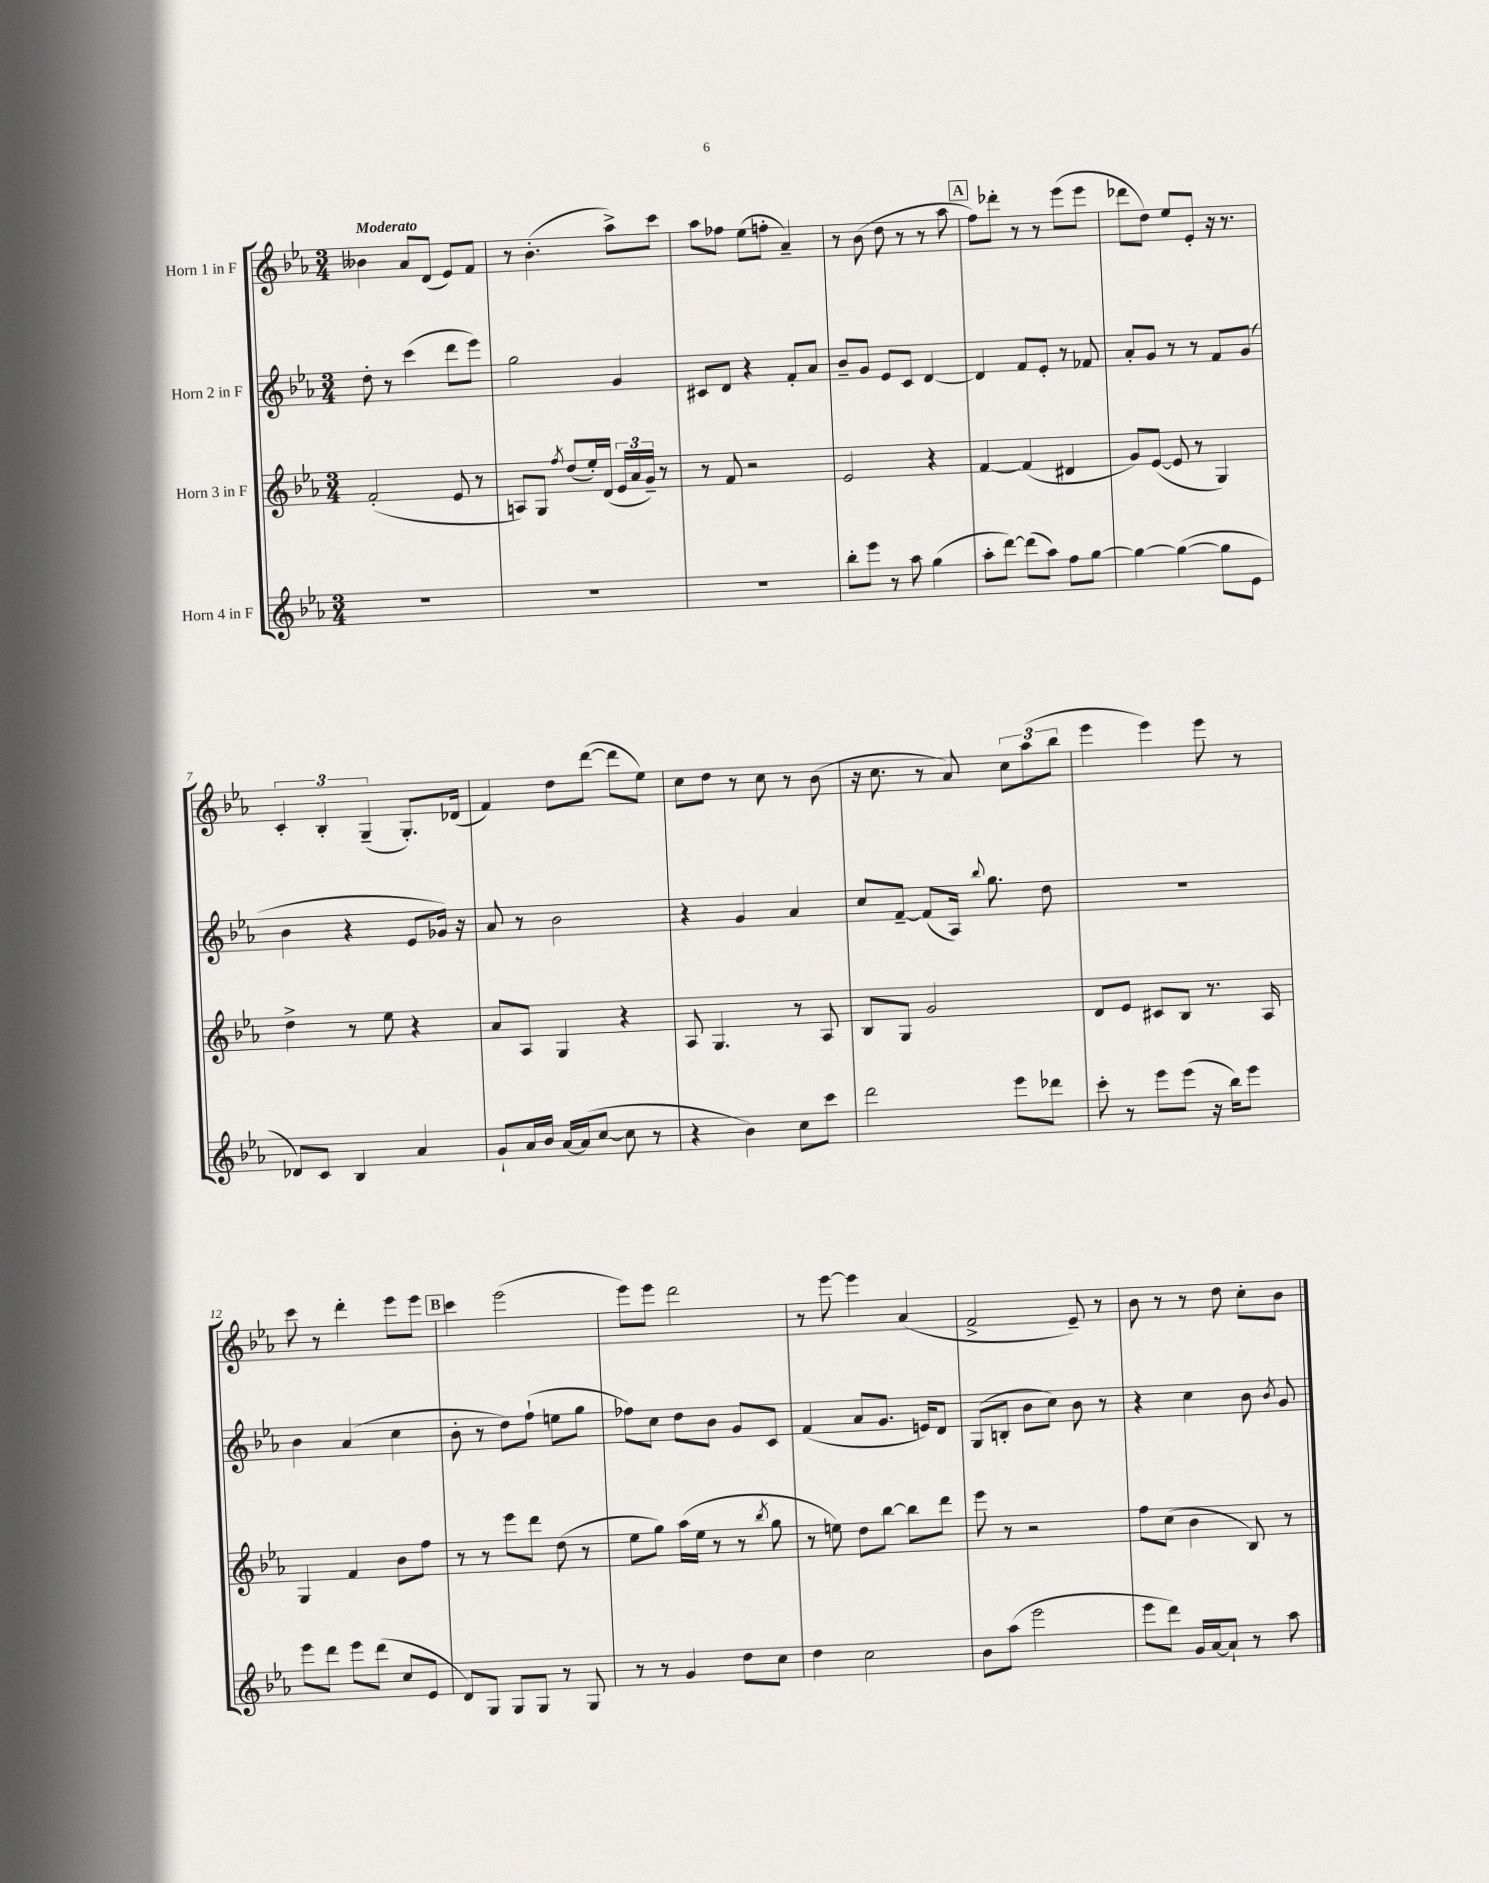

**kern	**kern	**kern	**kern
*part4	*part3	*part2	*part1
*staff4	*staff3	*staff2	*staff1
*I"Horn 4 in F	*I"Horn 3 in F	*I"Horn 2 in F	*I"Horn 1 in F
*clefG2	*clefG2	*clefG2	*clefG2
*k[b-e-a-]	*k[b-e-a-]	*k[b-e-a-]	*k[b-e-a-]
*M3/4	*M3/4	*M3/4	*M3/4
=1	=1	=1	=1
!	!	!	!LO:TX:a:B:t=Moderato
2.r	(2f'/	8dd'\	4b--X\
.	.	8r	.
.	.	(4ccc\	8a-/L
.	.	.	(8d/J
.	8e-/	8ddd\L	8e-/L)
.	8r	8eee-\J)	8f/J
=2	=2	=2	=2
2.r	8An/L)	2gg\	8r
.	8G/J	.	(4.b-'\
.	8qff/	.	.
.	(8dd/L	.	.
.	16ee-'/L)	.	.
.	(16d/JJ	.	.
.	24e-/LL	4g/	8aa-^\L)
.	24a-/	.	.
.	24g~/JJ)	.	.
.	8r	.	8ccc\J
=3	=3	=3	=3
2.r	8r	8c#X/L	8aa-\L
.	8f/	8d/J	8ff-X\J
.	2r	4r	(8ee-\L
.	.	.	8ffn'\J
.	.	8f'/L	4a-~/)
.	.	8a-/J	.
=4	=4	=4	=4
8bb-'\L	2e-/	8b-~/L	8r
8eee-\J	.	8g/J	(8b-\
8r	.	8e-/L	8dd\
8aa-\	.	8c/J	8r
(4gg\	4r	[4d/	8r
.	.	.	8aa-\
!!LO:REH:place=s1:t=A
=5	=5	=5	=5
8aa-'\L	[4f/	4d/]	8ff\L)
[8ddd\J)	.	.	8ddd-X'\J
(8ddd\L]	(4f/]	8f/L	8r
8aa-\J)	.	8e-'/J	8r
8ff\L	4d#X/	8r	(8eee-\L
[8gg\J	.	8f-X/	8eee-\J
=6	=6	=6	=6
4gg\_	8g/L)	8a-'/L	8ddd-X\L
.	([8e-/J	8g/J	8dd\J)
(4gg\_	8e-/]	8r	8ee-/L
.	8r	8r	8e-'/J
8gg\L]	4G/)	8f/L	16r
.	.	.	8.r
8e-\J	.	(8g/J	.
!!LO:LB:g=z
=7	=7	=7	=7
8d-X/L)	4dd^\	4b-\	6c'/
8c/J	.	.	.
.	.	.	6B-'/
4B-/	8r	4r	.
.	.	.	(6G~/
.	8ee-\	.	.
4a-/	4r	8e-/L	8.G'/L)
.	.	16g-X/Jk)	.
.	.	16r	(16d-X/Jk
=8	=8	=8	=8
8g`/L	8a-/L	8a-/	4f/)
16a-/L	8A-/J	8r	.
16b-/JJ	.	.	.
[16a-/LL	4G/	2b-\	8dd\L
(16a-/J]	.	.	.
[8cc/J	.	.	([8ddd\J
8cc\]	4r	.	8ddd\L]
8r	.	.	8ee-\J)
=9	=9	=9	=9
4r	8A-/	4r	8cc\L
.	4.G/	.	8dd\J
4b-\)	.	4g/	8r
.	.	.	8cc\
8cc\L	8r	4a-/	8r
8ccc\J	8A-/	.	(8b-\
=10	=10	=10	=10
2ddd\	8B-/L	8cc/L	16r
.	.	.	8.cc\
.	8G/J	[8f~/J	.
.	2g/	(8f/L]	8r
.	.	16A-/Jk)	8a-/)
.	.	8qqbb-/	.
.	.	8.gg\	.
8eee-\L	.	.	12cc\L
.	.	.	(12aa-\
8ddd-X\J	.	8dd\	.
.	.	.	12bb-\J
=11	=11	=11	=11
8ccc'\	8d/L	2.r	4eee-\
8r	8e-/J	.	.
8eee-\L	8c#X/L	.	4eee-\)
(8eee-\J	8B-/J	.	.
16r	8.r	.	8eee-\
16bb-\KL)	.	.	.
8eee-\J	.	.	8r
.	16A-/	.	.
!!LO:LB:g=z
=12	=12	=12	=12
8eee-\L	4G/	4b-\	8ccc\
8ddd\J	.	.	8r
8eee-\L	4f/	(4a-/	4ddd'\
(8ddd\J	.	.	.
8cc/L	8b-\L	4cc\	8eee-\L
8e-/J	8ff\J	.	8eee-\J
!!LO:REH:place=s1:t=B
=13	=13	=13	=13
8d/L)	8r	8b-'\	4ccc\
8G/J	8r	8r	.
8G/L	8eee-\L	8dd\L)	(2eee-\
8G/J	8ddd\J	(8ff`\J	.
8r	(8dd\	8een\L	.
8G/	8r	8gg\J	.
=14	=14	=14	=14
8r	8ee-\L	8ff-X\L)	8eee-\L)
8r	8gg\J)	8cc\J	8eee-\J
4g/	(16aa-\LL	8dd\L	2ddd\
.	16ee-\JJ	.	.
.	8r	8b-\J	.
8dd\L	8r	8g/L	.
.	8qbb-/	.	.
8cc\J	8gg\	8c/J	.
=15	=15	=15	=15
4dd\	8r	(4f/	8r
.	8een\)	.	[8eee-\
2cc\	8dd\L	8a-/L	4eee-\]
.	[8bb-\J	8.g/J	.
.	8bb-\L]	.	(4a-/
.	.	16en/KL)	.
.	8ddd\J	8d/J	.
=16	=16	=16	=16
8b-\L	8eee-\	(8G/L	2f^/
(8aa-\J	8r	8Bn'/J	.
2eee-\	2r	8b-\L	.
.	.	8cc\J)	.
.	.	8b-\	8e-~/)
.	.	8r	8r
=17	=17	=17	=17
8eee-\L	8ff\L	4r	8b-\
8ddd\J)	(8cc\J	.	8r
16g/LL	4b-\	4cc\	8r
[16a-/J	.	.	.
8a-`/J]	.	.	8dd\
8r	8B-/)	8b-\	8cc'\L
.	.	8qb-/	.
8aa-\	8r	8g/	8b-\J
==	==	==	==
*-	*-	*-	*-
